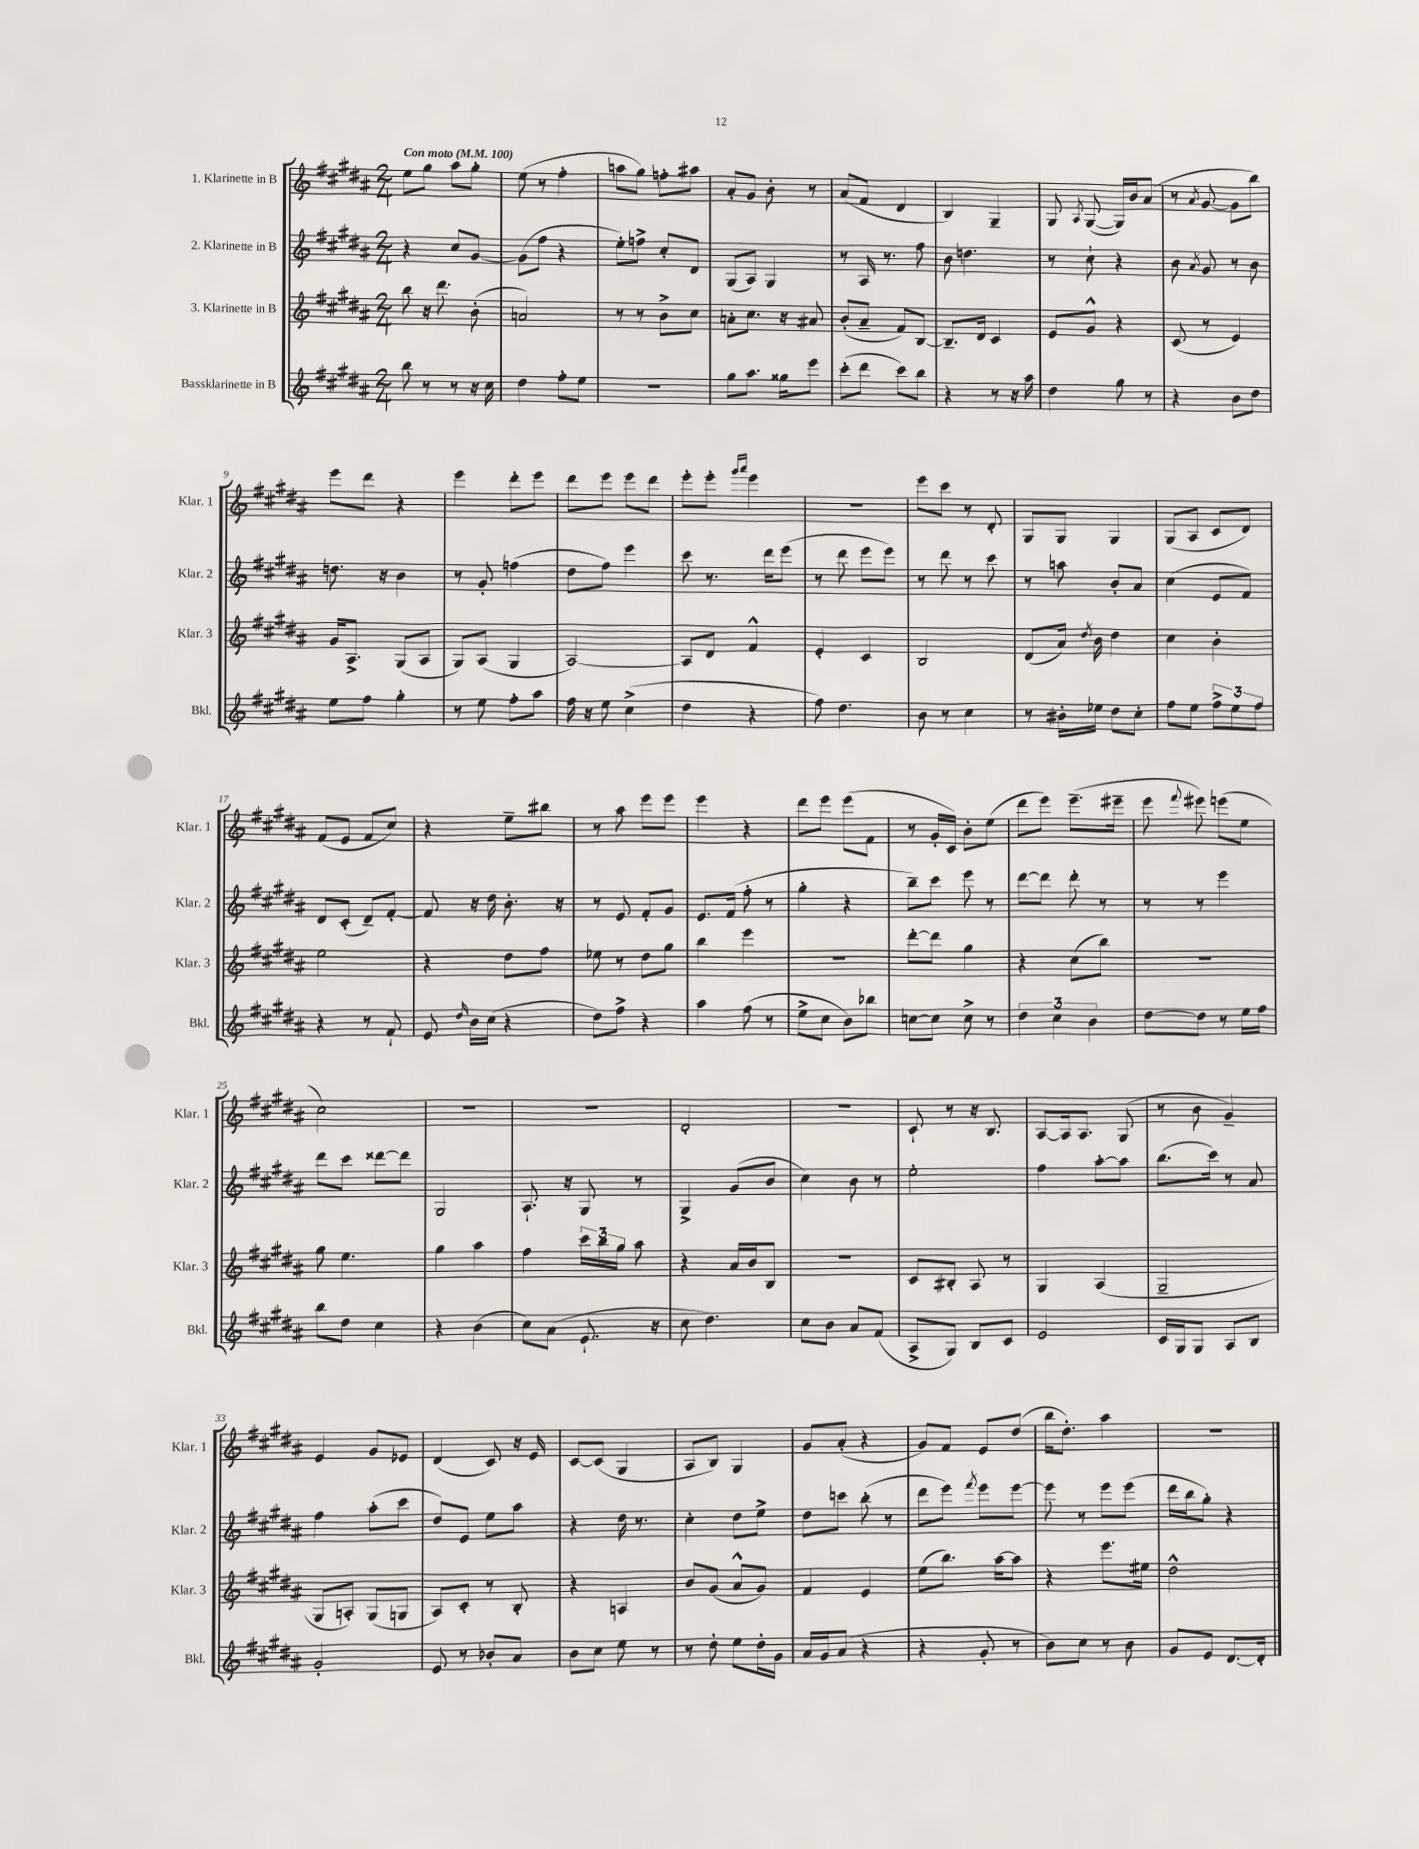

**kern	**kern	**kern	**kern
*staff4	*staff3	*staff2	*staff1
*clefG2	*clefG2	*clefG2	*clefG2
*k[f#c#g#d#a#]	*k[f#c#g#d#a#]	*k[f#c#g#d#a#]	*k[f#c#g#d#a#]
*M2/4	*M2/4	*M2/4	*M2/4
*MM100	*MM100	*MM100	*MM100
8bb	8bb	4r	8ee
8r	16r	.	8gg#
.	8.ddd#	.	.
8r	.	8cc#	8aa#
16r	(8b'	[8g#	8gg#'
16cc#	.	.	.
=	=	=	=
4dd#	2a)	(8g#]	(8ee
.	.	8ff#	8r
8ff#'	.	4r	4ff#'
8ee	.	.	.
=	=	=	=
2r	8r	8ee')	8aa
.	8r	8ff^	8gg#)
.	8b^	8cc#'	8ff'
.	8cc#	8d#	8aa#
=	=	=	=
8gg#	8a'	(8G#	8a#'
8.aa#	8.cc#	8A#)	8g#
.	.	4G#	8b'
16gg##	16r	.	.
8eee	8a#	.	8r
=	=	=	=
(8ccc#'	(8b'	8r	(8a#
8ddd#	8a#~	16A#	8f#
.	.	8.r	.
8ccc#)	8f#)	.	4d#
8bb	[8B	8ff#	.
=	=	=	=
4r	8.B~]	8b	4B)
.	.	4.dd	.
.	16d#	.	.
8r	4c#	.	4G#~
16r	.	.	.
16aa#	.	.	.
=	=	=	=
4dd#	8e	8r	8G#
.	.	.	8qA#
.	8g#^^	8cc#`	([8G#
8gg#	4r	4r	16G#])
.	.	.	16b
8r	.	.	(8a#
=	=	=	=
4r	(8c#	8b	8r
.	.	8qa#	8qa#
.	8r	8g#	[8g#
8b	4e)	8r	8g#]
8dd#	.	8b	8bb)
=	=	=	=
8ee	16g#	8.dd	8eee
.	8.A#^	.	.
8ff#	.	.	8ddd#
.	.	16r	.
4gg#'	(8G#	4b	4r
.	8A#	.	.
=	=	=	=
8r	8G#)	8r	4eee
8ee	(8A#	8g#'	.
8ff#'	4G#	(4ff	8ddd#'
8aa#	.	.	8eee
=	=	=	=
16ff#	[2A#)	8dd#	8ddd#
16r	.	.	.
8ee	.	8ff#)	8eee
(4cc#^	.	4eee	8eee
.	.	.	8ddd#
=	=	=	=
4dd#	8A#]	8ccc#	8eee'
.	8d#	8.r	8eee'
.	.	.	16qqggg#
.	.	.	16qqaaa#
4r	4f#^^	.	4eee
.	.	16ddd#	.
.	.	(8eee	.
=	=	=	=
8ff#)	4e'	8r	2r
4.dd#	.	8ddd#	.
.	4c#	8eee	.
.	.	8eee)	.
=	=	=	=
8b	2B	8r	8eee
8r	.	8ddd#	8ccc#
4cc#	.	8r	8r
.	.	8ccc#	8d#'
=	=	=	=
8r	(8d#	8r	8G#
16b#'	16a#)	8aa	8G#
.	8qdd#	.	.
16ee-	16b	.	.
8dd#	4dd#	8b'	4G#
8cc#'	.	8a#	.
=	=	=	=
8ff#	4cc#	(4cc#	(8G#
8ee	.	.	8A#
12ff#^	4b'	8e	8c#
12ee	.	.	.
.	.	8f#)	8d#)
12ff#	.	.	.
=	=	=	=
4r	2ee	8d#	(8f#
.	.	(8c#'	8e
8r	.	8d#~)	8f#
8f#`	.	[8f#'	8cc#)
=	=	=	=
8e	4r	8f#]	4r
16qqdd#	.	.	.
16b	.	16r	.
(16cc#	.	16dd#	.
4r	8dd#	8.b'	8ee~
.	8ff#	.	8bb#
.	.	16r	.
=	=	=	=
8dd#)	8ee-	8r	8r
8ff#^	8r	8e	8aa#
4r	8dd#	8f#'	8eee
.	8gg#	8g#	8eee
=	=	=	=
4aa#	4bb	8.e	4eee
.	.	(16f#	.
(8ff#	4eee	8ff#'	4r
8r	.	8r	.
=	=	=	=
8ee^	2r	4gg#'	8ddd#
8cc#	.	.	8eee
8b)	.	4r	(8eee
8bb-	.	.	8f#
=	=	=	=
[8cc	[8ddd#'	8bb~)	8r
8cc]	8ddd#]	8ccc#	16g#'
.	.	.	16c#)
8cc^	4gg#	8eee	8b'
8r	.	8r	(8ee
=	=	=	=
6dd#	4r	[8ddd#	8ddd#
.	.	8ddd#]	8eee)
6cc#	.	.	.
.	(8cc#	8ddd#'	(8.eee~
6b	.	.	.
.	8bb)	8r	.
.	.	.	16eee#~
=	=	=	=
[8dd#	2r	8r	8eee
.	.	.	8qqfff#
8dd#]	.	8r	8eee#)
8r	.	4eee	(8eee
16ee	.	.	8ee
16ff#	.	.	.
=	=	=	=
8bb	8gg#	8ddd#	2cc#)
8dd#	4.ee	8ccc#	.
4cc#	.	[8ddd##	.
.	.	8ddd##]	.
=	=	=	=
4r	4gg#	2G#	2r
(4b	4aa#	.	.
=	=	=	=
8cc#)	4ff#	8.A#`	2r
(8a#	.	.	.
.	.	16r	.
8.e`	24ccc#	8G#	.
.	24bb	.	.
.	24gg#	.	.
.	8aa#	8r	.
16r	.	.	.
=	=	=	=
8cc#	4r	4G#^	2d#'
4.dd#)	.	.	.
.	16a#	(8g#	.
.	16b	.	.
.	8B	8b	.
=	=	=	=
8cc#	2r	4cc#)	2r
8b	.	.	.
8a#	.	8b	.
(8f#	.	8r	.
=	=	=	=
8A#^	8c#	2ee'	8c#`
8G#)	8B#'	.	8r
8B	8A#	.	16r
.	.	.	8.B
8c#	8r	.	.
=	=	=	=
2e	4G#	4ff#	[8A#
.	.	.	16A#]
.	.	.	8.A#
.	(4A#	[8aa#'	.
.	.	8aa#]	(8G#
=	=	=	=
16c#	2G#~	(8.bb	8r
16G#	.	.	.
8G#	.	.	8b
.	.	16ccc#)	.
8A#	.	8r	4g#~)
8B	.	8a#	.
=	=	=	=
2g#'	8G#	4ff#	4e
.	8A')	.	.
.	(8G#	(8aa#'	8g#
.	8G	8ccc#	8e-
=	=	=	=
8e	8A#)	8dd#)	(4d#
8r	8c#'	8e	.
8b-'	8r	8ee	8c#)
8a#	8B'	8aa#	16r
.	.	.	16e
=	=	=	=
8b	4r	4r	[8c#
8cc#	.	.	(8c#]
8ee	4A	16dd#	4G#
.	.	8.r	.
8r	.	.	.
=	=	=	=
8r	8b	4cc#'	8A#
8dd#'	(8g#	.	8B)
8ee	8a#^^	8dd#	4G#
16dd#'	8g#)	8ee^	.
16g#	.	.	.
=	=	=	=
16a#	4f#	8dd#	8g#
16g#	.	.	.
(8a#	.	8ccc	(8a#'
4r	4e	(8bb'	4r
.	.	8r	.
=	=	=	=
4r	(8ee	8ddd#	8g#)
.	8.bb)	8eee)	8f#
.	.	8qfff#	.
8g#'	.	8eee	8e
.	[16aa#	.	.
8r	8aa#]	[8eee	(8dd#
=	=	=	=
8b)	4r	8eee]	16bb
.	.	.	8.dd#')
8cc#	.	8r	.
8r	8.eee	8eee	4aa#
8b	.	(8eee	.
.	16ee#	.	.
=	=	=	=
8g#	2dd#^^	16ddd#	2r
.	.	16bb	.
8e	.	8gg#')	.
[8.d#	.	4r	.
16d#']	.	.	.
==	==	==	==
*-	*-	*-	*-
